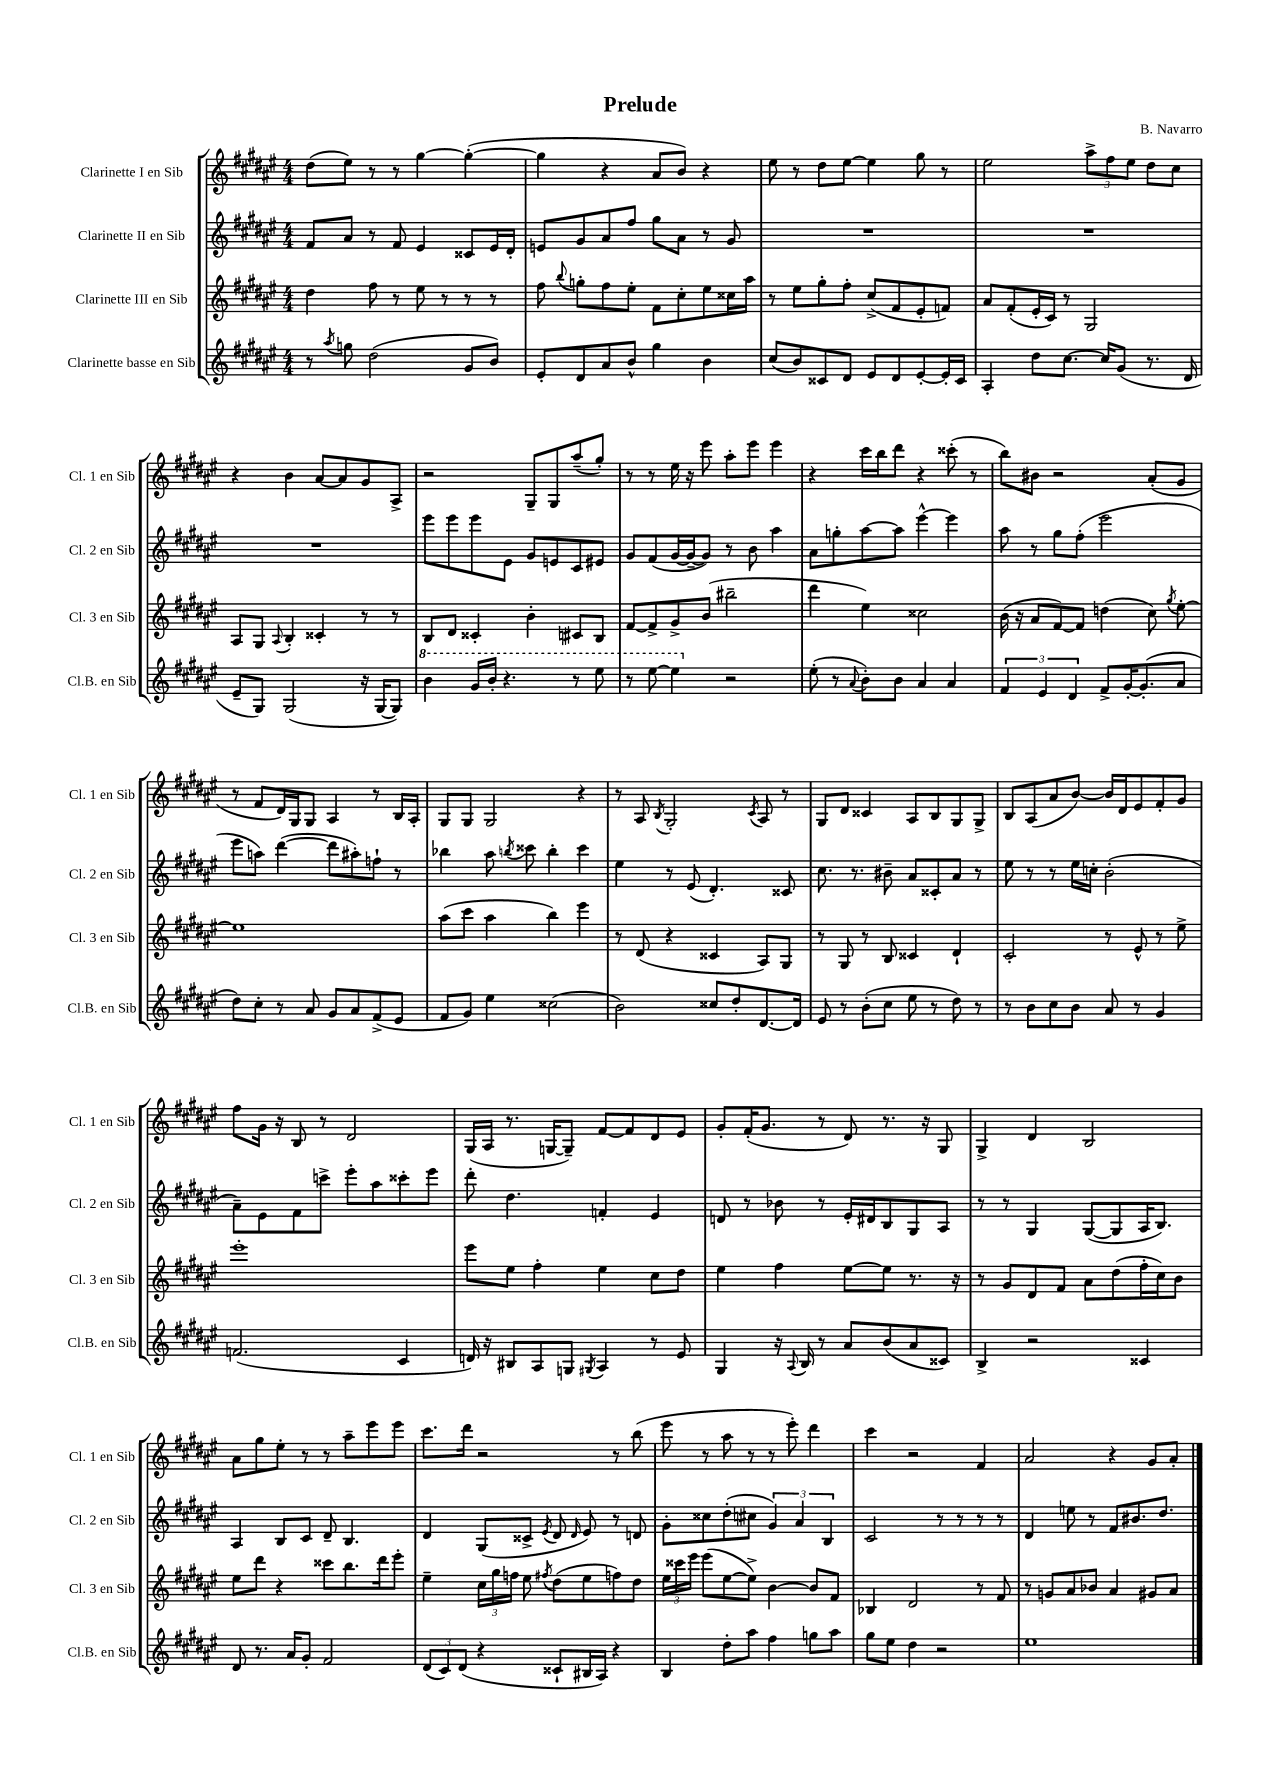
\header { title = "Prelude" composer = "B. Navarro" }
<<
\new StaffGroup <<
\new Staff = "s0" \with { instrumentName = "Clarinette I en Sib" shortInstrumentName = "Cl. 1 en Sib" } {
    \clef treble \key fis \major \numericTimeSignature \time 4/4
    \autoBeamOff dis''8[( eis''8]) r8 r8 gis''4~ gis''4~-.( |
    gis''4 r4 ais'8[ b'8]) r4 |
    eis''8 r8 dis''8[ eis''8]~ eis''4 gis''8 r8 |
    eis''2 \tuplet 3/2 { ais''8[-> fis''8 eis''8] } dis''8[ cis''8] |
    r4 b'4 ais'8[~ ais'8 gis'8 ais8]-> |
    r2 gis8[-- gis8 ais''8--( gis''8]-.) |
    r8 r8 eis''16 r16 eis'''8 ais''8[-. eis'''8] eis'''4 |
    r4 cis'''16[ b''16 dis'''8] r4 cisis'''8-.( r8 |
    b''8[) bis'8] r2 ais'8[-.( gis'8] |
    r8 fis'8[ dis'16) gis16 gis8] ais4 r8 b16[ ais16]-. |
    gis8[ gis8] gis2 r4 |
    r8 ais8 \acciaccatura { b8 } gis2-. \acciaccatura { cis'8 } ais8 r8 |
    gis8[ dis'8] cisis'4 ais8[ b8 gis8 gis8]-> |
    b8[ ais8( ais'8 b'8]~) b'16[ dis'16 eis'8 fis'8-. gis'8] |
    fis''8[ gis'16] r16 b8 r8 dis'2 |
    gis16[( ais16] r8. g16[~ g8]--) fis'8[~ fis'8 dis'8 eis'8] |
    gis'8[-. fis'16-.( gis'8.] r8 dis'8) r8. r16 gis8 |
    gis4-> dis'4 b2 |
    ais'8[ gis''8 eis''8]-. r8 r8 ais''8[-- eis'''8 eis'''8] |
    cis'''8.[ dis'''16] r2 r8 b''8( |
    eis'''8 r8 ais''8 r8 r8 eis'''8-.) dis'''4 |
    cis'''4 r2 fis'4 |
    ais'2 r4 gis'8[ ais'8]-. \bar "|." |
}
\new Staff = "s1" \with { instrumentName = "Clarinette II en Sib" shortInstrumentName = "Cl. 2 en Sib" } {
    \clef treble \key fis \major \numericTimeSignature \time 4/4
    \autoBeamOff fis'8[ ais'8] r8 fis'8 eis'4 cisis'8[ eis'16 dis'16]-. |
    e'8[ gis'8 ais'8 fis''8] gis''8[ ais'8] r8 gis'8 |
    R1 |
    R1 |
    R1 |
    eis'''8[ eis'''8 eis'''8 eis'8] gis'8[ e'8 cis'8 eis'8] |
    gis'8[ fis'8( gis'16~ gis'16~-- gis'8]) r8 b'8 ais''4 |
    ais'8[ g''8-. ais''8~ ais''8] eis'''4~-^ eis'''4 |
    ais''8 r8 gis''8[ fis''8]-.( eis'''2 |
    eis'''8[ a''8]) dis'''4~( dis'''8[ ais''8-.) f''8]-! r8 |
    bes''4 ais''8 \acciaccatura { b''8 } cisis'''8 b''4-. cisis'''4 |
    eis''4 r8 eis'8( dis'4.-.) cisis'8 |
    cis''8. r8. bis'8-- ais'8[ cisis'8-. ais'8] r8 |
    eis''8 r8 r8 eis''16[ c''16]-. b'2-.( |
    ais'8[--) eis'8 fis'8 c'''8]-> eis'''8[-. ais''8 cisis'''8-. eis'''8] |
    dis'''8-. dis''4. f'4-. eis'4 |
    d'8 r8 bes'8 r8 eis'16[-. dis'16 b8 gis8 ais8] |
    r8 r8 gis4 gis8[~( gis8 ais16 b8.]) |
    ais4 b8[ cis'8] dis'8-- b4. |
    dis'4 gis8[( cisis'8]-> \acciaccatura { eis'8 } dis'8 \grace { dis'16 } eis'8) r8 d'8 |
    gis'8[-. cisis''8 dis''8-.( cis''8] \tuplet 3/2 { gis'4) ais'4 b4 } |
    cis'2 r8 r8 r8 r8 |
    dis'4 e''8 r8 fis'8[ bis'8. dis''8.] \bar "|." |
}
\new Staff = "s2" \with { instrumentName = "Clarinette III en Sib" shortInstrumentName = "Cl. 3 en Sib" } {
    \clef treble \key fis \major \numericTimeSignature \time 4/4
    \autoBeamOff dis''4 fis''8 r8 eis''8 r8 r8 r8 |
    fis''8 \appoggiatura { b''8 } g''8[-. fis''8 eis''8]-. fis'8[ cis''8-. eis''8 cisis''16 ais''16] |
    r8 eis''8[ gis''8-. fis''8]-. cis''8[->( fis'8 eis'8-. f'8]) |
    ais'8[ fis'8-.( eis'16-. cis'16]) r8 gis2 |
    ais8[ gis8] \appoggiatura { ais8 } b4-. cisis'4-. r8 r8 |
    b8[ dis'8] cisis'4-. b'4-. cis'8[ b8] |
    fis'8[~ fis'8-> gis'8-> b'8]( bis''2-- |
    dis'''4 eis''4) cisis''2 |
    b'16( r16 ais'8[ fis'8~) fis'8] d''4( cis''8) \acciaccatura { gis''8 } eis''8~-. |
    eis''1 |
    ais''8[( cis'''8] ais''4 b''4) eis'''4 |
    r8 dis'8( r4 cisis'4 ais8[) gis8] |
    r8 gis8 r8 b8 cisis'4 dis'4-! |
    cis'2-. r8 eis'8-^ r8 eis''8-> |
    eis'''1-. |
    eis'''8[ eis''8] fis''4-. eis''4 cis''8[ dis''8] |
    eis''4 fis''4 eis''8[~ eis''8] r8. r16 |
    r8 gis'8[ dis'8 fis'8] ais'8[ dis''8( fis''16-. cis''16) b'8] |
    eis''8[ dis'''8] r4 cisis'''8[ b''8. dis'''16 eis'''8]-. |
    eis''4-- \tuplet 3/2 { cis''16[ gis''16 f''16] } eis''8 \acciaccatura { fis''8 } dis''8[( eis''8 f''8) dis''8] |
    \tuplet 3/2 { eis''16[ cisis'''16 eis'''16] } eis'''8[( eis''8~ eis''8]->) b'4~ b'8[ fis'8] |
    bes4 dis'2 r8 fis'8 |
    r8 g'8[ ais'8 bes'8] ais'4 gis'8[ ais'8] \bar "|." |
}
\new Staff = "s3" \with { instrumentName = "Clarinette basse en Sib" shortInstrumentName = "Cl.B. en Sib" } {
    \clef treble \key fis \major \numericTimeSignature \time 4/4
    \autoBeamOff r8 \acciaccatura { ais''8 } g''8 dis''2( gis'8[ b'8]) |
    eis'8[-. dis'8 ais'8 b'8]-^ gis''4 b'4 |
    cis''8[( b'8) cisis'8 dis'8] eis'8[ dis'8 eis'8~-. eis'16-. cisis'16] |
    ais4-. dis''8[ cis''8.]~ cis''16[ gis'8]( r8. dis'16 |
    eis'8[-- gis8]) gis2( r16 gis16[~ gis8]) |
    \ottava #1 b''4 gis''16[ b''16]-. r4. r8 eis'''8 |
    r8 eis'''8~ eis'''4 \ottava #0 r2 |
    eis''8-.( r8 \appoggiatura { ais'8 } b'8[-.) b'8] ais'4 ais'4 |
    \tuplet 3/2 { fis'4 eis'4 dis'4 } fis'8[-> gis'16~-. gis'8.-.( ais'8] |
    dis''8[) cis''8]-. r8 ais'8 gis'8[ ais'8 fis'8->( eis'8] |
    fis'8[ gis'8]) eis''4 cisis''2( |
    b'2) cisis''8[ dis''8-. dis'8.~ dis'16] |
    eis'8 r8 b'8[-.( cis''8] eis''8 r8 dis''8) r8 |
    r8 b'8[ cis''8 b'8] ais'8 r8 gis'4 |
    f'2.( cis'4 |
    d'16) r16 bis8[ ais8 g8] \acciaccatura { gis8 } ais4 r8 eis'8 |
    gis4 r16 \appoggiatura { ais8 } b16 r8 ais'8[ b'8( ais'8 cisis'8]) |
    b4-> r2 cisis'4 |
    dis'8 r8. ais'16[ gis'8]-. fis'2 |
    \tuplet 3/2 { dis'8[( cis'8) dis'8]( } r4 cisis'8[-! bis16 ais16]) r4 |
    b4 dis''8[-. ais''8] fis''4 g''8[ ais''8] |
    gis''8[ eis''8] dis''4 r2 |
    eis''1 \bar "|." |
}
>>
>>
\layout { \context { \Score \remove "Bar_number_engraver" } }
